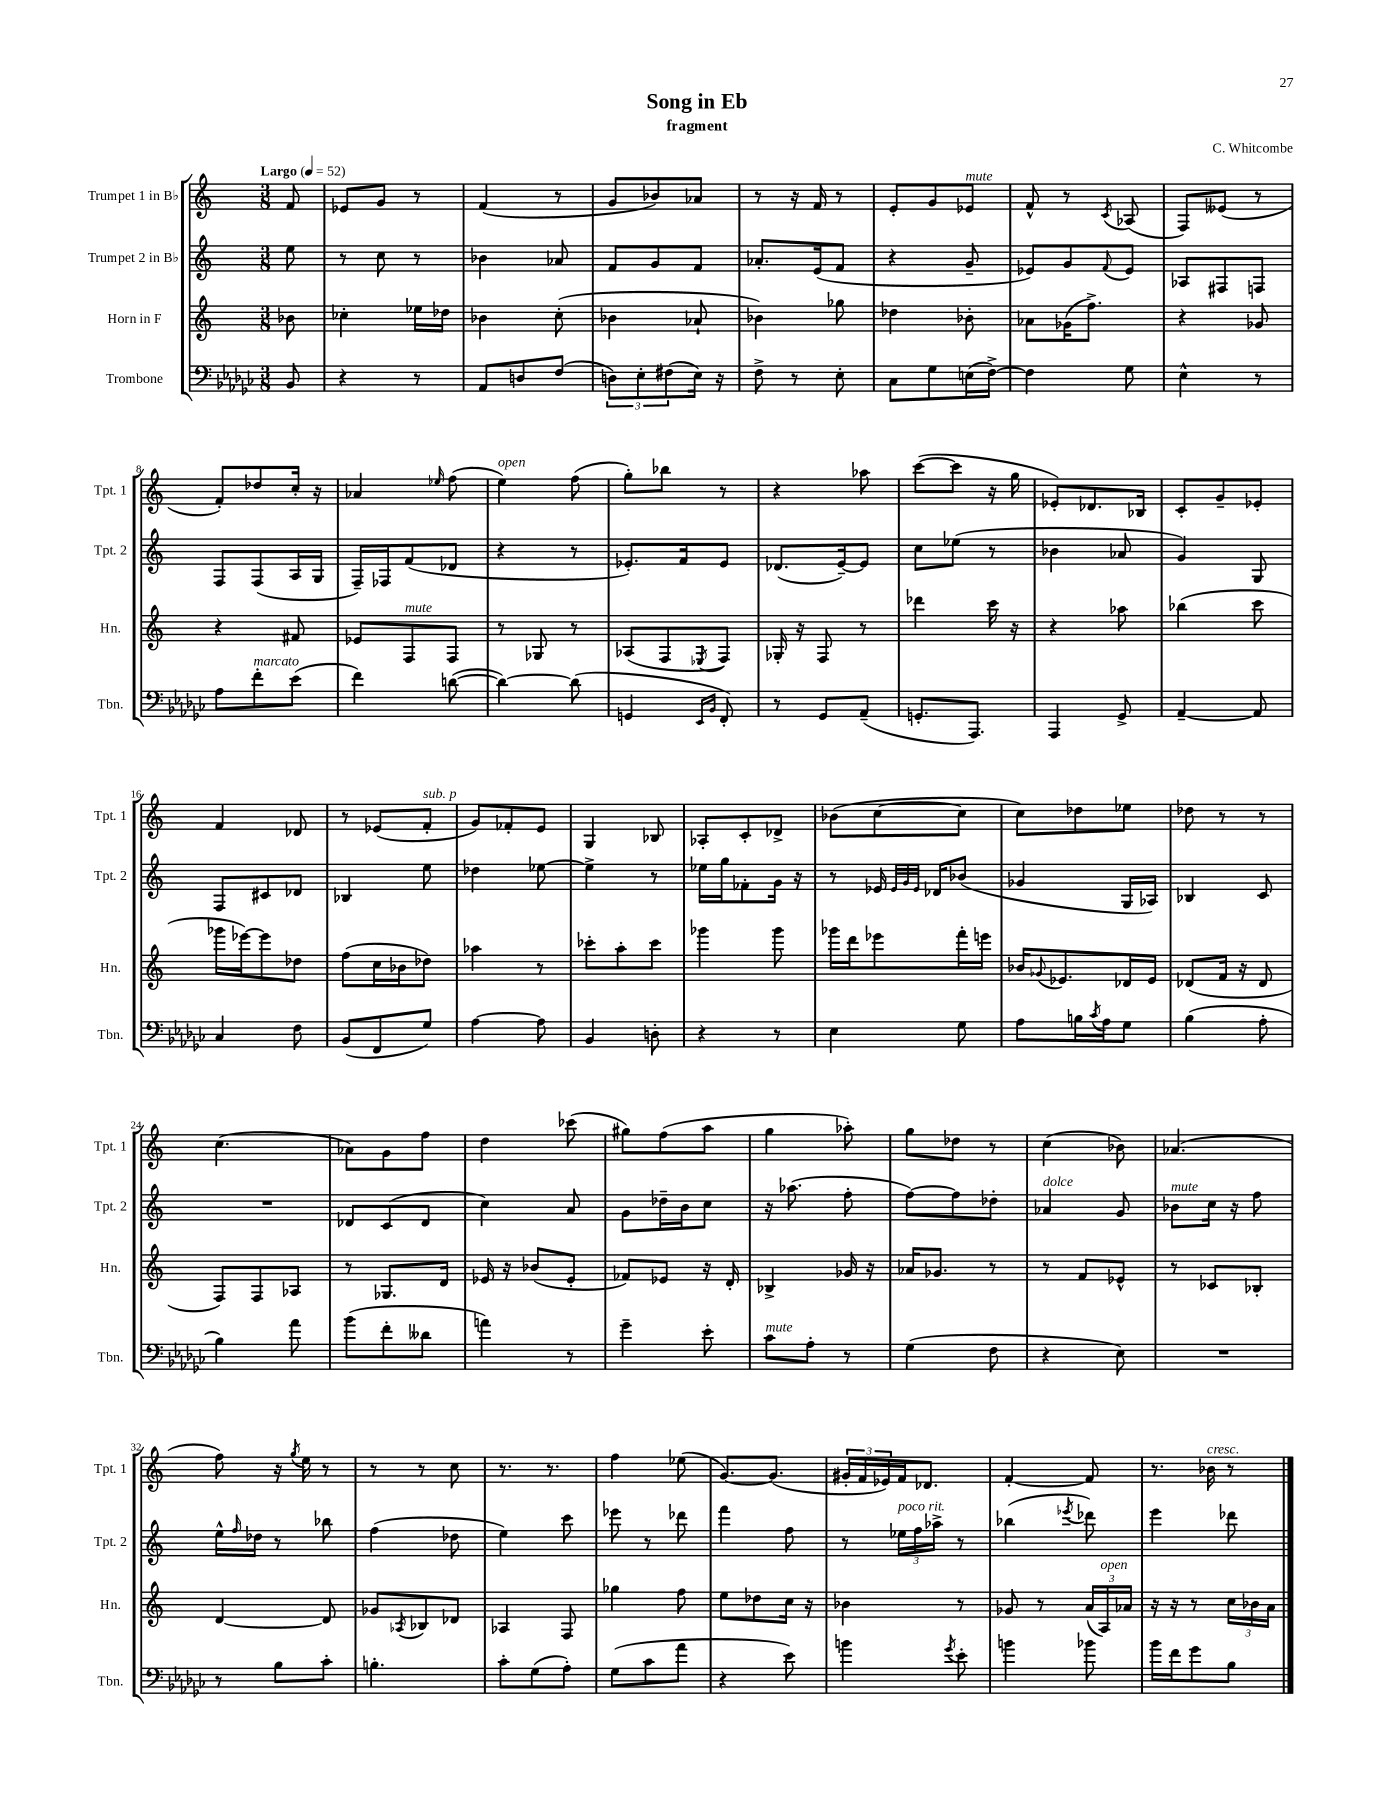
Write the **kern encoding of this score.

**kern	**kern	**kern	**kern
*part4	*part3	*part2	*part1
*staff4	*staff3	*staff2	*staff1
*I"Trombone	*I"Horn in F	*I"Trumpet 2 in B♭	*I"Trumpet 1 in B♭
*I'Tbn.	*I'Hn.	*I'Tpt. 2	*I'Tpt. 1
*clefF4	*clefG2	*clefG2	*clefG2
*k[b-e-a-d-g-c-]	*k[]	*k[]	*k[]
*M3/8	*M3/8	*M3/8	*M3/8
*MM52	*MM52	*MM52	*MM52
=	=	=	=
!	!	!	!LO:TX:a:B:t=Largo
8BB-/	8b-X\	8ee\	8f/
=1	=1	=1	=1
4r	4cc-X'\	8r	8e-X/L
.	.	8cc\	8g/J
8r	16ee-X\LL	8r	8r
.	16dd-X\JJ	.	.
=2	=2	=2	=2
8AA-/L	4b-X\	4b-X\	(4f/
8Dn/	.	.	.
(8F/J	(8cc'\	8a-X/	8r
=3	=3	=3	=3
12Dn\L)	4b-X\	8f/L	8g/L
12E-'\	.	.	.
.	.	8g/	8b-X/)
(12F#X\	.	.	.
16E-\Jk)	8a-X`/	8f/J	8a-X/J
16r	.	.	.
=4	=4	=4	=4
8F^\	4b-X\)	8.a-X'/L	8r
8r	.	.	16r
.	.	(16e/k	16f/
8E-'\	8gg-X\	8f/J	8r
=5	=5	=5	=5
8C-\L	4dd-X\	4r	8e'/L
8G-\	.	.	8g/
!	!	!	!LO:TX:a:i:t=mute
(16En\L	8b-X'\	8g~/	8e-X/J
[16F^\JJ)	.	.	.
=6	=6	=6	=6
4F\]	8a-X\L	8e-X/L)	8f^^/
.	(16g-X\K	8g/	8r
.	8.ff^\J)	.	.
.	.	8qqf/	8qc/
8G-\	.	8e-/J	(8A-X/
=7	=7	=7	=7
4E-^^\	4r	8A-X/L	8F/L)
.	.	8F#X/	(8e--X/J
8r	8g-X/	8Fn/J	8r
!!LO:LB:g=z
=8	=8	=8	=8
8A-\L	4r	8F/L	8f'/L)
!LO:TX:a:i:t=marcato	!	!	!
8f'\	.	(8F/	8dd-X/
(8e-\J	8f#X/	16A/L	16cc'/Jk
.	.	16G/JJ	16r
=9	=9	=9	=9
4f\)	8e-X/L	16F~/LL)	4a-X/
.	.	16F-X/J	.
!	!LO:TX:a:i:t=mute	!	!
.	8F/	(8f/	.
.	.	.	16qqee-X/
([8dn\	8F/J	8d-X/J	(8ff\
=10	=10	=10	=10
!	!	!	!LO:TX:a:i:t=open
4d\_)	8r	4r	4ee\)
.	8G-X/	.	.
(8d\]	8r	8r	(8ff\
=11	=11	=11	=11
4GGn/	(8A-X/L	8.e-X'/L)	8gg'\L)
.	8F/	.	8bb-X\J
.	.	16f/k	.
16qqEE-/LL	.	.	.
16qqBB-/JJ	8qE-X/	.	.
8FF'/)	8F/J)	8e-/J	8r
=12	=12	=12	=12
8r	16G-X'/	(8.d-X/L	4r
.	16r	.	.
8GG-/L	8F/	.	.
.	.	[16e~/k)	.
(8AA-~/J	8r	8e/J]	8aa-X\
=13	=13	=13	=13
8.GGn'/L	4ddd-X\	8cc\L	([8ccc\L
.	.	(8ee-X\J	8ccc\J]
8.AAA-/J)	.	.	.
.	16ccc\	8r	16r
.	16r	.	16gg\
=14	=14	=14	=14
4AAA-/	4r	4b-X\	8e-X'/L)
.	.	.	8.d-X/
8GG-^/	8aa-X\	8a-X/	.
.	.	.	16B-X/Jk
=15	=15	=15	=15
[4AA-~/	(4bb-X\	4g/)	8c'/L
.	.	.	8g~/
8AA-/]	8ccc\	8G/	8e-X'/J
!!LO:LB:g=z
=16	=16	=16	=16
4C-/	16ggg-X\LL	8F/L	4f/
.	[16eee-X\J)	.	.
.	8eee-\]	8c#X/	.
8F\	8dd-X\J	8d-X/J	8d-X/
=17	=17	=17	=17
(8BB-/L	(8ff\L	4B-X/	8r
8FF/	16cc\L	.	(8e-X/L
.	16b-X\J	.	.
!	!	!	!LO:TX:a:i:t=sub. p
8G-/J)	8dd-X\J)	8ee\	8f'/J
=18	=18	=18	=18
[4A-\	4aa-X\	4dd-X\	8g/L)
.	.	.	8f-X'/
8A-\]	8r	[8ee-X\	8e/J
=19	=19	=19	=19
4BB-/	8ccc-X'\L	4ee-^\]	4G/
.	8aa'\	.	.
8Dn'\	8ccc-\J	8r	8B-X/
=20	=20	=20	=20
4r	4ggg-X\	16ee-X\LL	8A-X'/L
.	.	16gg\J	.
.	.	8f-X'\	8c'/
8r	8ggg-\	16g\Jk	8d-X^/J
.	.	16r	.
=21	=21	=21	=21
4E-\	16ggg-X\LL	8r	(8b-X\L
.	16ddd\J	.	.
.	8eee-X\	16e-X/	[8cc\
.	.	32qqe-/LLL	.
.	.	32qqg/	.
.	.	32qqe-/JJJ	.
.	.	16d-X/KL	.
8G-\	16fff'\L	(8b-X/J	8cc\J]
.	16eeen\JJ	.	.
=22	=22	=22	=22
8A-\L	16b-X/KL	4g-X/	8cc\L)
.	8qqg-X/	.	.
.	8.e-X/	.	.
16Bn\L	.	.	8dd-X\
8qc-/	.	.	.
16A-\J	.	.	.
8G-\J	16d-X/L	16G/LL	8ee-X\J
.	16e-/JJ	16A-X/JJ)	.
=23	=23	=23	=23
(4B-\	(8d-X/L	4B-X/	8dd-X\
.	16f/Jk	.	8r
.	16r	.	.
8A-'\	8d-/	8c/	8r
!!LO:LB:g=z
=24	=24	=24	=24
4B-\)	8F/L)	4.r	(4.cc\
.	8F/	.	.
8a-\	8A-X/J	.	.
=25	=25	=25	=25
(8b-\L	8r	8d-X/L	8a-X\L)
8f'\	8.G-X/L	(8c/	8g\
8d--X\J	.	8d-/J	8ff\J
.	16d/Jk	.	.
=26	=26	=26	=26
4an\)	16e-X/	4cc\)	4dd\
.	16r	.	.
.	(8b-X/L	.	.
8r	8e-'/J	8a/	(8ccc-X\
=27	=27	=27	=27
4g-~\	8f-X/L)	8g\L	8gg#X\L)
.	8e-X/J	16dd-X~\L	(8ff\
.	.	16b\J	.
8e-'\	16r	8cc\J	8aa\J
.	16d'/	.	.
=28	=28	=28	=28
!LO:TX:a:i:t=mute	!	!	!
8c-\L	4B-X^/	16r	4gg\
.	.	(8.aa-X\	.
8A-'\J	.	.	.
8r	16g-X/	8ff'\	8aa-X'\)
.	16r	.	.
=29	=29	=29	=29
(4G-\	16a-X/KL	[8ff\L)	8gg\L
.	8.g-X/J	.	.
.	.	8ff\]	8dd-X\J
8F\	8r	8dd-X'\J	8r
=30	=30	=30	=30
!	!	!LO:TX:a:i:t=dolce	!
4r	8r	4a-X/	(4cc\
.	8f/L	.	.
8E-\)	8e-X^^/J	8g/	8b-X\)
=31	=31	=31	=31
!	!	!LO:TX:a:i:t=mute	!
4.r	8r	8b-X\L	(4.a-X/
.	8c-X/L	16cc\Jk	.
.	.	16r	.
.	8B-X'/J	8ff\	.
!!LO:LB:g=z
=32	=32	=32	=32
8r	[4d/	16ee^^\LL	8ff\)
.	.	16qqff/	.
.	.	16dd-X\JJ	.
8B-\L	.	8r	16r
.	.	.	8qgg/
.	.	.	16ee\
8c-'\J	8d/]	8bb-X\	8r
=33	=33	=33	=33
4.Bn'\	8g-X/L	(4ff\	8r
.	8qA-X/	.	.
.	8B-X/	.	8r
.	8d-X/J	8dd-X\	8cc\
=34	=34	=34	=34
8c-'\L	4A-X/	4ee\)	8.r
(8G-\	.	.	.
.	.	.	8.r
8A-'\J)	8F/	8ccc\	.
=35	=35	=35	=35
(8G-\L	4gg-X\	8eee-X\	4ff\
8c-\	.	8r	.
8a-\J	8ff\	8ddd-X\	(8ee-X\
=36	=36	=36	=36
4r	8ee\L	4fff\	[8.g/L)
.	8dd-X\	.	.
.	.	.	(8.g/J]
8e-\)	16cc\Jk	8ff\	.
.	16r	.	.
=37	=37	=37	=37
4bn\	4b-X\	8r	24g#X'/LL
.	.	.	24f/
.	.	.	24e-X/)
!	!	!LO:TX:a:i:t=poco rit.	!
.	.	24ee-X\LL	16f/J
.	.	24ff\	.
.	.	.	8.d-X/J
.	.	24aa-X^\JJ	.
8qg-/	.	.	.
8e-'\	8r	8r	.
=38	=38	=38	=38
4bn\	8g-X/	(4bb-X\	[4f'/
.	8r	.	.
.	.	8qeee-X/	.
8b-X\	(24a/LL	8ddd-X\)	8f/]
!	!LO:TX:a:i:t=open	!	!
.	24A/)	.	.
.	24a-X/JJ	.	.
=39	=39	=39	=39
16b-\LL	16r	4eee\	8.r
16f\J	16r	.	.
8g-\	8r	.	.
!	!	!	!LO:TX:a:i:t=cresc.
.	.	.	16b-X\
8B-\J	24cc\LL	8ddd-X\	8r
.	24b-X\	.	.
.	24a\JJ	.	.
==	==	==	==
*-	*-	*-	*-
